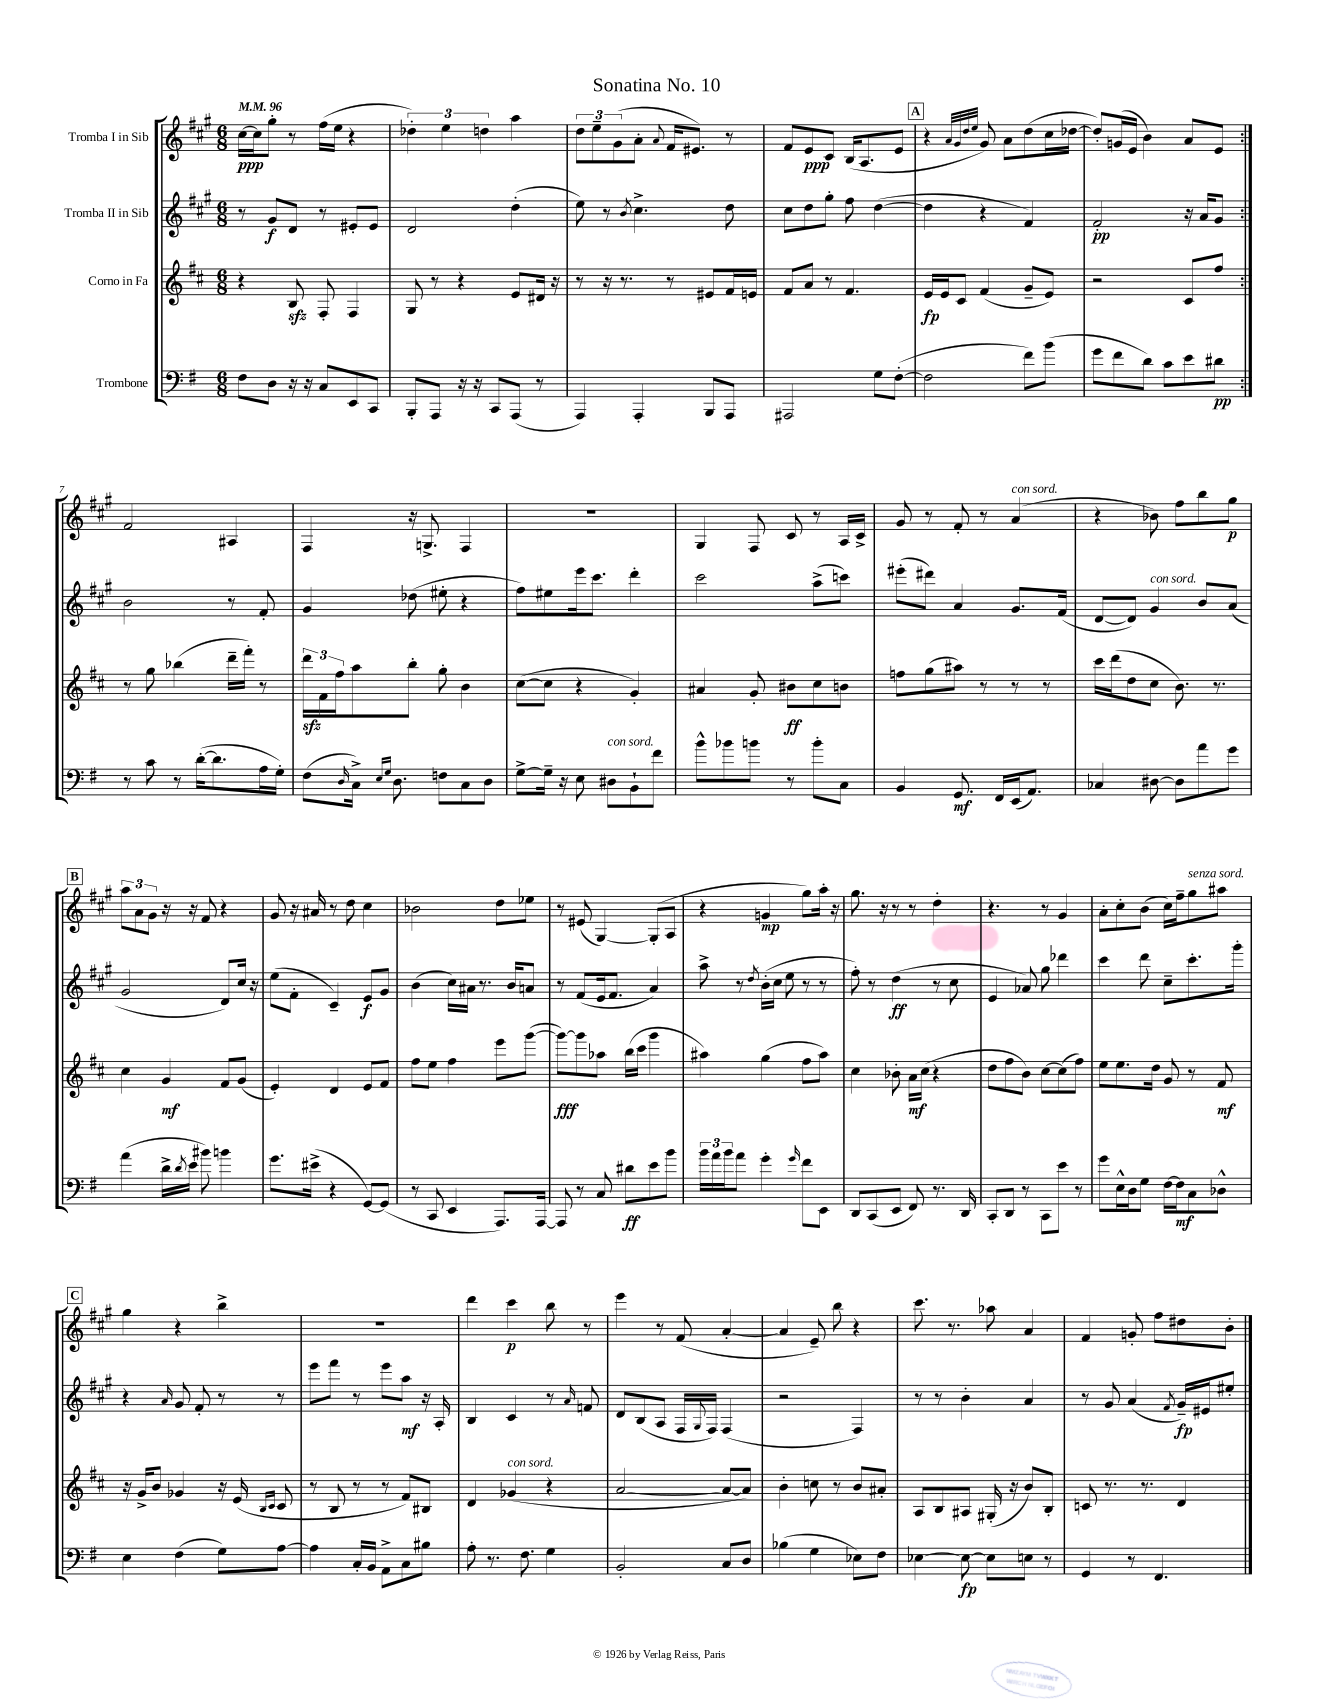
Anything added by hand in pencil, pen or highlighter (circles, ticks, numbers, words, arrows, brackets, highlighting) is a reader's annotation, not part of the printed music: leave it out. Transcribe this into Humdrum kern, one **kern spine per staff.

**kern	**kern	**kern	**kern
*staff4	*staff3	*staff2	*staff1
*clefF4	*clefG2	*clefG2	*clefG2
*k[f#]	*k[f#c#]	*k[f#c#g#]	*k[f#c#g#]
*M6/8	*M6/8	*M6/8	*M6/8
*MM96	*MM96	*MM96	*MM96
8F#	4r	8r	[16cc#
.	.	.	16cc#]
8D	.	8g#	8gg#'
16r	8B	8d	8r
16r	.	.	.
8C	8F#'	8r	(16ff#
.	.	.	16ee
8EE	4F#	8e#'	4r
8CC	.	8e#	.
=	=	=	=
8BBB'	8G	2d	6dd-')
8AAA	8r	.	.
.	.	.	6ee
16r	4r	.	.
16r	.	.	.
.	.	.	6dd
8CC	.	.	.
(8AAA	8e	(4dd'	4aa
8r	16d#	.	.
.	16r	.	.
=	=	=	=
4AAA)	8r	8ee)	12dd
.	.	.	12ee~
.	16r	8r	.
.	.	.	(12g#
.	8.r	.	.
.	.	8qb	.
4AAA'	.	4.cc#^	8a'
.	.	.	8qqa
.	8r	.	16f#
.	.	.	8.e#)
8BBB	8e#	.	.
8AAA	16f#	8dd	8r
.	16e	.	.
=	=	=	=
2AAA#	8f#	8cc#	8f#
.	8a	8dd	8e
.	8r	8gg#'	8c#
.	4.f#	8ff#	(16B
.	.	.	8.A
8G	.	([4dd	.
([8F#'	.	.	8e
=	=	=	=
2F#]	16e	4dd]	4r
.	16e	.	.
.	8c#	.	.
.	.	.	32qqa
.	.	.	32qqg#
.	.	.	32qqdd
.	.	.	32qqee
.	(4f#	4r	8g#)
.	.	.	8a
8f#)	8g~	4f#)	(8dd
(8b	8e)	.	16cc#
.	.	.	[16dd-
=	=	=	=
8g	2r	2f#'	8dd-'])
8f#	.	.	(16g
.	.	.	16e
8d)	.	.	4b)
8c	.	.	.
8e	8c#	16r	8a
.	.	16a	.
8d#	8ff#	8g#	8e
=:|!	=:|!	=:|!	=:|!
8r	8r	2b	2f#
8c	8gg	.	.
8r	(4bb-	.	.
([16d'	.	.	.
8.d]	.	.	.
.	16ddd~	8r	4A#
.	16fff#')	.	.
16A	8r	8f#'	.
16G')	.	.	.
=	=	=	=
(8F#	24ddd	4g#	4F#
.	24f#	.	.
.	24ff#	.	.
16qqD	.	.	.
16C^)	8aa	.	.
16qqE	.	.	.
16qqG	.	.	.
8.D	.	.	.
.	8bb'	(8dd-	16r
.	.	.	8.G^
8F	8gg'	8ee#'	.
8C	4b	4r	4F#
8D	.	.	.
=	=	=	=
[8G^	([8cc#	8ff#)	2.r
16G~]	8cc#]	8ee#	.
16r	.	.	.
8E	4r	16eee	.
.	.	8.ccc#	.
8D#	.	.	.
8BB`	4g')	4ddd'	.
8f#	.	.	.
=	=	=	=
8b^^	4a#	2ccc#	4G#
8b-	.	.	.
8b	8g'	.	8F#
8r	8b#	.	8c#
8b'	8cc#	(8aa^	8r
8C	8b	8ccc)	16A
.	.	.	16c#^
=	=	=	=
4BB	8ff	(8eee#'	8g#
.	(8gg	8ddd#)	8r
8.GG	8aa#)	4a	8f#'
.	8r	.	8r
16FF#	.	.	.
(16EE	8r	8.g#	(4a
8.AA)	.	.	.
.	8r	.	.
.	.	(16f#	.
=	=	=	=
4C-	16ccc#	[8d	4r
.	(16ddd	.	.
.	8dd	8d])	.
[8D#	8cc#	4g#	8b-)
8D#]	8.b)	.	8ff#
8a	.	8b	8bb
.	8.r	.	.
8g	.	(8a	8gg#
=	=	=	=
(4a	4cc#	2g#	12aa
.	.	.	12a
.	.	.	12g#
16d^	4g	.	16r
8qd	.	.	.
16e	.	.	16r
8b#)	.	.	8f#
4b	8f#	8d)	4r
.	(8g	16cc#	.
.	.	16r	.
=	=	=	=
8.g	4e')	(8ee	8g#
.	.	8f#'	16r
(16e#^	.	.	16a#
4r	4d	4c#~)	8r
.	.	.	8dd
[8GG)	8e	8e	4cc#
(8GG]	8f#	8g#	.
=	=	=	=
8r	8ff#	(4b	2b-
8CC	8ee	.	.
4EE	4ff#	16cc#)	.
.	.	16a#	.
.	.	8.r	.
8.AAA)	8eee	.	8dd
.	.	16b	.
.	([8ggg	8a	8ee-
[16AAA	.	.	.
=	=	=	=
8AAA]	8ggg_)	8r	8r
8r	8ggg]	(8f#	(8e#
8C	8aa-	16e	[4G#)
.	.	8.f#	.
8d#	(16bb	.	.
.	16ccc#	.	.
8e	4ggg	4a)	(8G#']
8b	.	.	8A
=	=	=	=
24b	4aa#)	8aa^	4r
24a	.	.	.
24b	.	.	.
8a	.	8r	.
.	.	8qdd	.
4g'	(4gg	(16b'	4g
.	.	16cc#	.
.	.	8ee	.
16qqg	.	.	.
8f#	8ff#	8r	8gg#)
8EE	8aa#)	8r	16aa'
.	.	.	16r
=	=	=	=
8DD	4cc#	8ff#')	8.gg#
(8CC	.	8r	.
.	.	.	16r
8EE	8b-'	(4dd	8r
8FF#)	16a	.	8r
.	(16cc#	.	.
8.r	4r	8r	4dd'
.	.	8cc#	.
16DD	.	.	.
=	=	=	=
8CC'	8dd	4e	4.r
8DD	8ff#	.	.
8r	8b)	8a-)	.
8CC	[8cc#	8gg#	8r
8e	(8cc#]	4ddd-	4g#
8r	8ff#)	.	.
=	=	=	=
8g	8ee	4ccc#	8a'
16E^^	8.ee	.	8cc#'
16D	.	.	.
8G	.	8ddd	(8b
.	16dd	.	.
[16F#	8g	8cc#~	16cc#)
16F#]	.	.	16ff#~
8C	8r	8.ccc#'	8gg#
8D-^^	8f#	.	8aa#
.	.	16ggg#'	.
=	=	=	=
4E	16r	4r	4gg#
.	16g^	.	.
.	8b	.	.
.	.	16qqa	.
(4F#	4g-	8g#	4r
.	.	8f#'	.
8G)	16r	8r	4bb^
.	(16e	.	.
.	16qqB	.	.
.	16qqc#	.	.
[8A	8c#	8r	.
=	=	=	=
4A]	8r	8eee	2.r
.	8B	8fff#	.
16C'	8r	8r	.
16BB	.	.	.
8AA^	8r	8eee	.
8C	8f#)	8aa	.
8B#	8B#	16r	.
.	.	16A'	.
=	=	=	=
8A'	4d	4B	4ddd
8.r	.	.	.
.	(4g-	4c#	4ccc#
8.F#	.	.	.
4G	4r	8r	8bb
.	.	16qqa	.
.	.	8f	8r
=	=	=	=
2BB'	[2a	8d	4eee
.	.	(8B	.
.	.	8A	8r
.	.	16F#	(8f#
.	.	8qqG#	.
.	.	16F#)	.
8C	8a_	(4F#	[4a'
8D	8a])	.	.
=	=	=	=
(4B-	4b'	2r	4a]
4G	8cc	.	8e~)
.	8r	.	8bb
8E-)	8b	4F#)	4r
8F#	8a#'	.	.
=	=	=	=
[4E-	8A	8r	8.ccc#
.	8B	8r	.
.	.	.	8.r
8E-_	8A#	4b'	.
8E-]	(16G#'	.	8aa-
.	16r	.	.
8E	8b)	4a	4a
8r	8B'	.	.
=	=	=	=
4GG	8c	8r	4f#
.	8.r	8g#	.
8r	.	(4a	8g'
.	8.r	.	.
4.FF#	.	.	8ff#
.	.	8qf#	.
.	4d	16g#~)	8dd#
.	.	16e#	.
.	.	8ee#'	8b'
==	==	==	==
*-	*-	*-	*-
